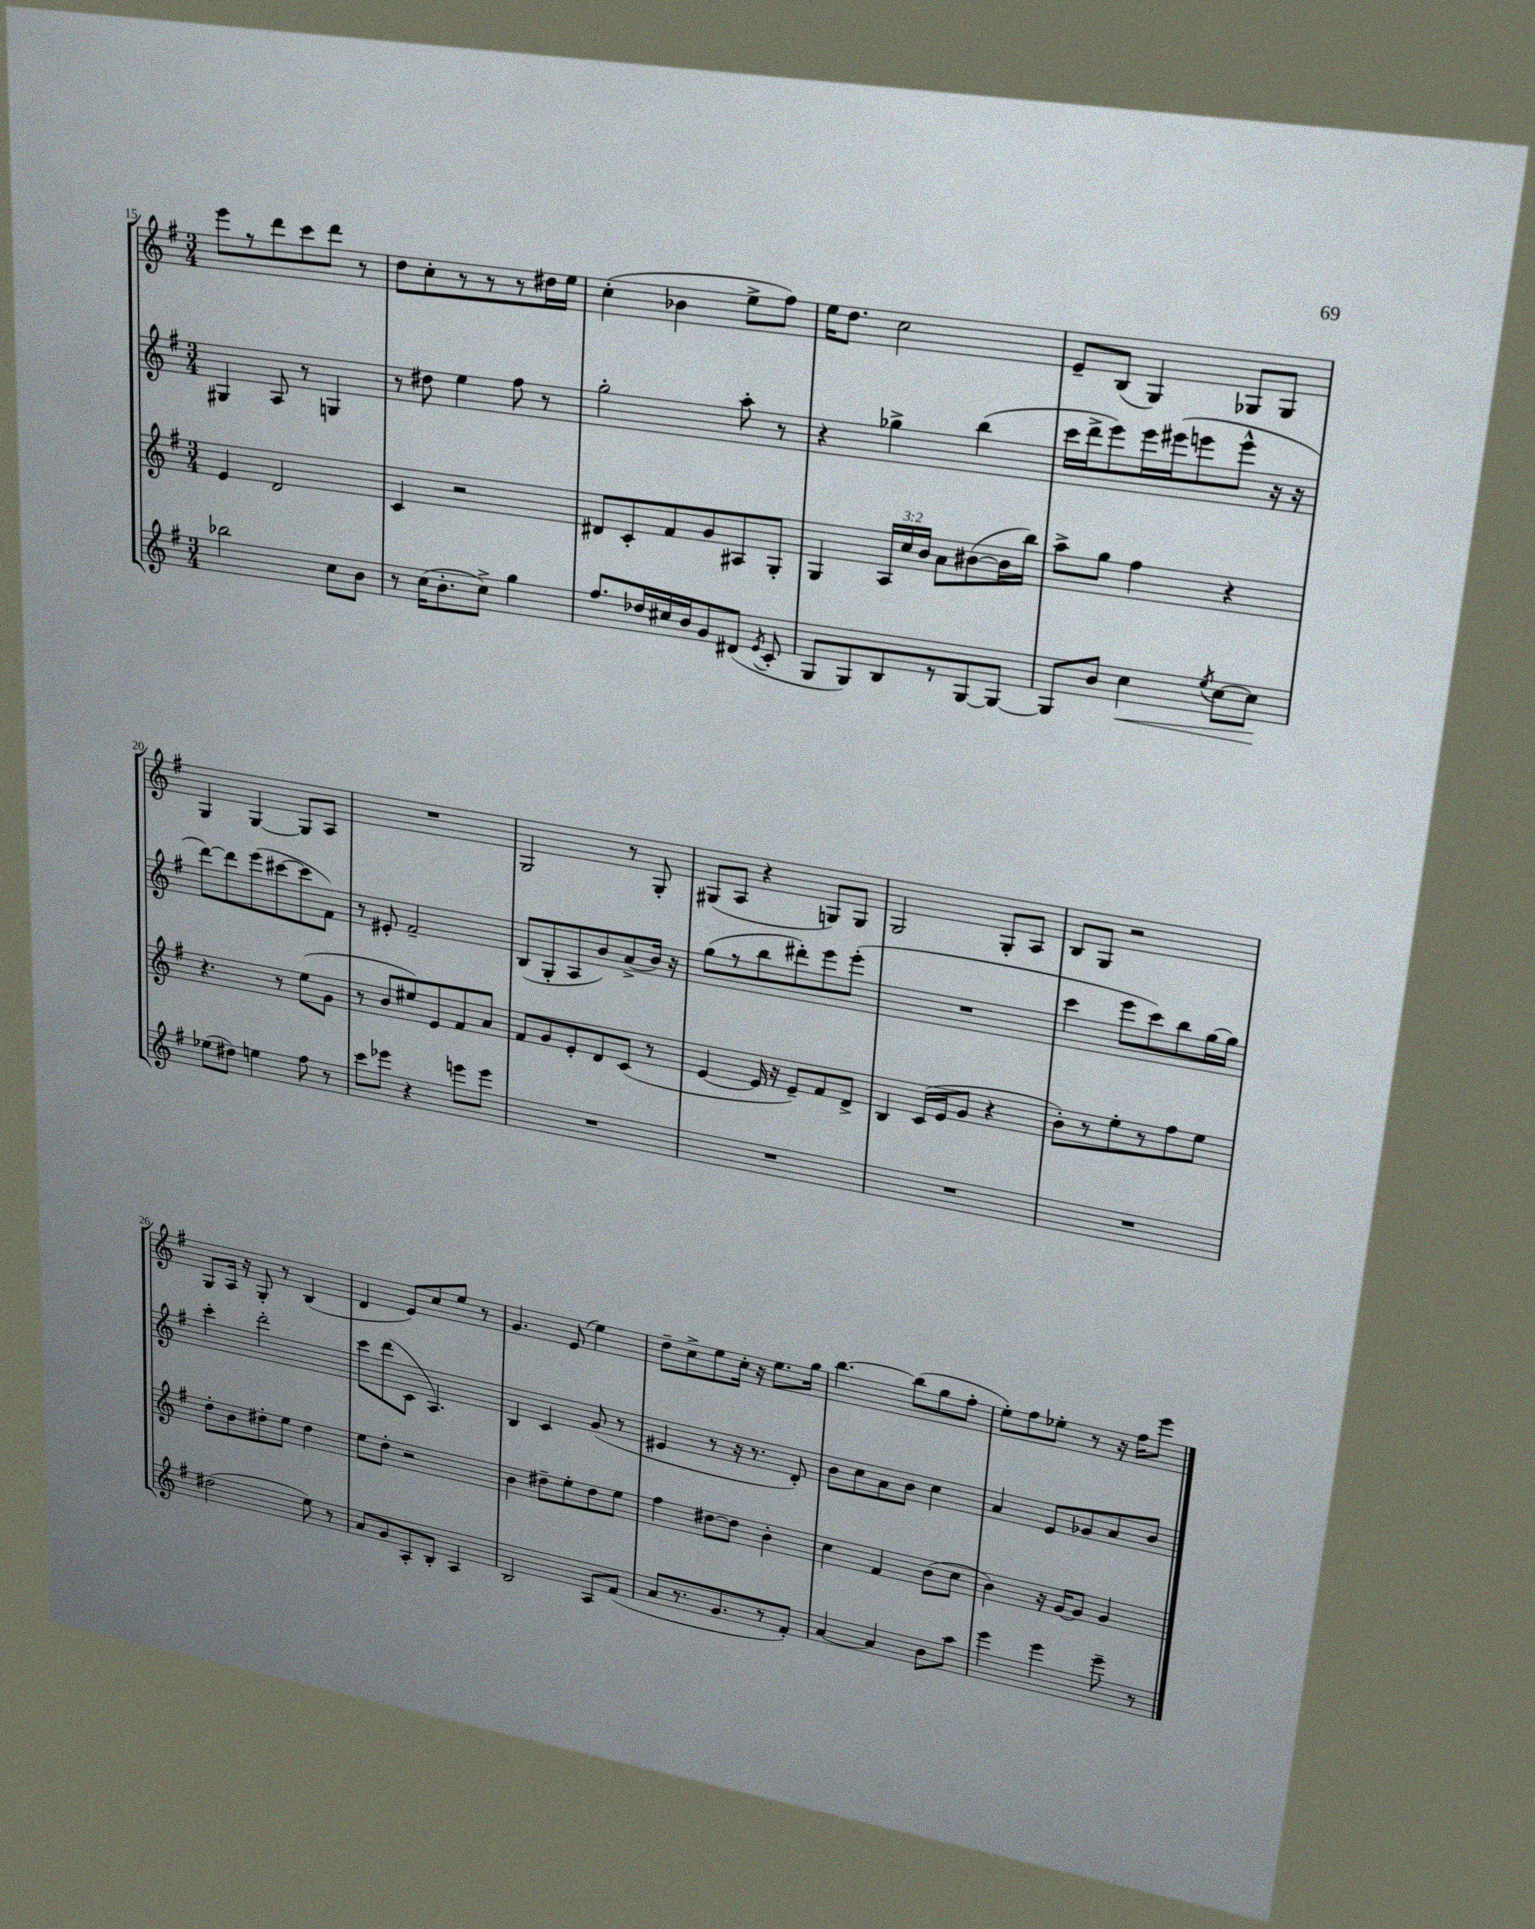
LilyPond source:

<<
\new StaffGroup <<
\new Staff = "s0" {
    \clef treble \key g \major \numericTimeSignature \time 3/4
    \autoBeamOff e'''8[ r8 d'''8 c'''8 d'''8] r8 |
    d''8[ c''8-. r8 r8 r8 dis''16 e''16] |
    c''4-.( bes'4 e''8[-> fis''8]) |
    e''16[ d''8.] c''2 |
    e'8[-- b8]( g4) ges8[ ges8] |
    g4 g4~ g8[ a8] |
    R2. |
    g2 r8 g8-. |
    gis8[( a8] r4 g8[) g8] |
    g2 g8[-. a8] |
    b8[ g8] r2 |
    g8[ a16] r16 g8-. r8 b4( |
    d'4 e'8[) c''8 e''8] r8 |
    g'4. e'8( e''4) |
    d''8[-- c''8-> e''8 c''16]-. r16 e''8.[ g''16] |
    b''4.~ b''8[( g''8 fis''8]-. |
    e''8[-.) fis''8 ees''8]-. r8 r16 fis''16[ e'''8] \bar "|." |
}
\new Staff = "s1" {
    \clef treble \key g \major \numericTimeSignature \time 3/4
    \autoBeamOff gis4 a8 r8 g4 |
    r8 dis''8 e''4 fis''8 r8 |
    g''2-. a''8-. r8 |
    r4 ges''4-> b''4( |
    c'''16[ d'''16-> e'''8) e'''16 eis'''16( e'''8 e'''8]-^ r16 r16 |
    d'''8[~) d'''8 e'''8( cis'''8~ cis'''8 fis'8]) |
    r8 eis'8-. fis'2-- |
    b8[( g8-. a8 b'8) a'8->( b'16]) r16 |
    g''8[( r8 b''8 dis'''8-.) e'''8 e'''8]-.( |
    R2. |
    c'''4 e'''8[ c'''8) b''8 g''16~ g''16] |
    c'''4-. d'''2-. |
    c'''8[ d'''8( c'8] a4.) |
    b4 c'4 g'8( r8 |
    eis'4 r8 r16 r8. d'8-.) |
    b'8[ c''8 a'8 b'8] c''4 |
    a'4 e'8[ ges'8 a'8 b'8] \bar "|." |
}
\new Staff = "s2" {
    \clef treble \key g \major \numericTimeSignature \time 3/4 \override Staff.TupletNumber.text = #tuplet-number::calc-fraction-text
    \autoBeamOff e'4 d'2 |
    c'4 r2 |
    dis'8[ c'8-. fis'8 g'8 ais8 g8]-. |
    g4 \tuplet 3/2 { a16[ c''16 b'16] } a'8[ bis'8~( bis'16 b''16]) |
    a''8[-> g''8] fis''4 r4 |
    r4. r8 e''8[( g'8] |
    r8 b'8[ eis''8) e'8 fis'8 a'8] |
    fis'8[ g'8 e'8-. d'8 c'8]( r8 |
    e'4~ e'16 r16 e'8[--) fis'8 d'8]-> |
    b4 c'16[( e'16 g'8] r4 |
    b'8[-.) r8 e''8-. r8 fis''8 e''8] |
    d''8[-. b'8 dis''8-. e''8] dis''4 |
    e''8[ d''8]-. r2 |
    b'4 dis''8[-- e''8-. dis''8 e''8] |
    fis''4 dis''8[~ dis''8] b'4-. |
    c''4 fis'4 b'8[( c''8] |
    b'4) r16 g'16[~ g'8] g'4 \bar "|." |
}
\new Staff = "s3" {
    \clef treble \key g \major \numericTimeSignature \time 3/4
    \autoBeamOff bes''2 c''8[ b'8] |
    r8 c''16[( b'8.-. c''8]->) g''4 |
    fis''8.[ des''16 cis''16 b'16 g'8 dis'8]( \acciaccatura { e'8 } c'8-. |
    g8[ g8) b8 r8 g8~ g8]~ |
    g8[ b'8] c''4\< \acciaccatura { e''8 } c''8[~ c''8]\! |
    ees''8[( dis''8]) e''4 fis''8 r8 |
    c'''8[ ees'''8] r4 e'''8[ e'''8] |
    R2. |
    R2. |
    R2. |
    R2. |
    dis''2( e''8) r8 |
    a'8[ g'8 a8-. b8]-. a4 |
    b2 a8[ fis'8]( |
    a'8[ r8. g'8. r8 fis'8]-.) |
    a'4~ a'4 b'8[ a''8] |
    e'''4 e'''4 e'''8-- r8 \bar "|." |
}
>>
>>
\layout { \context { \Score currentBarNumber = #15 } }
